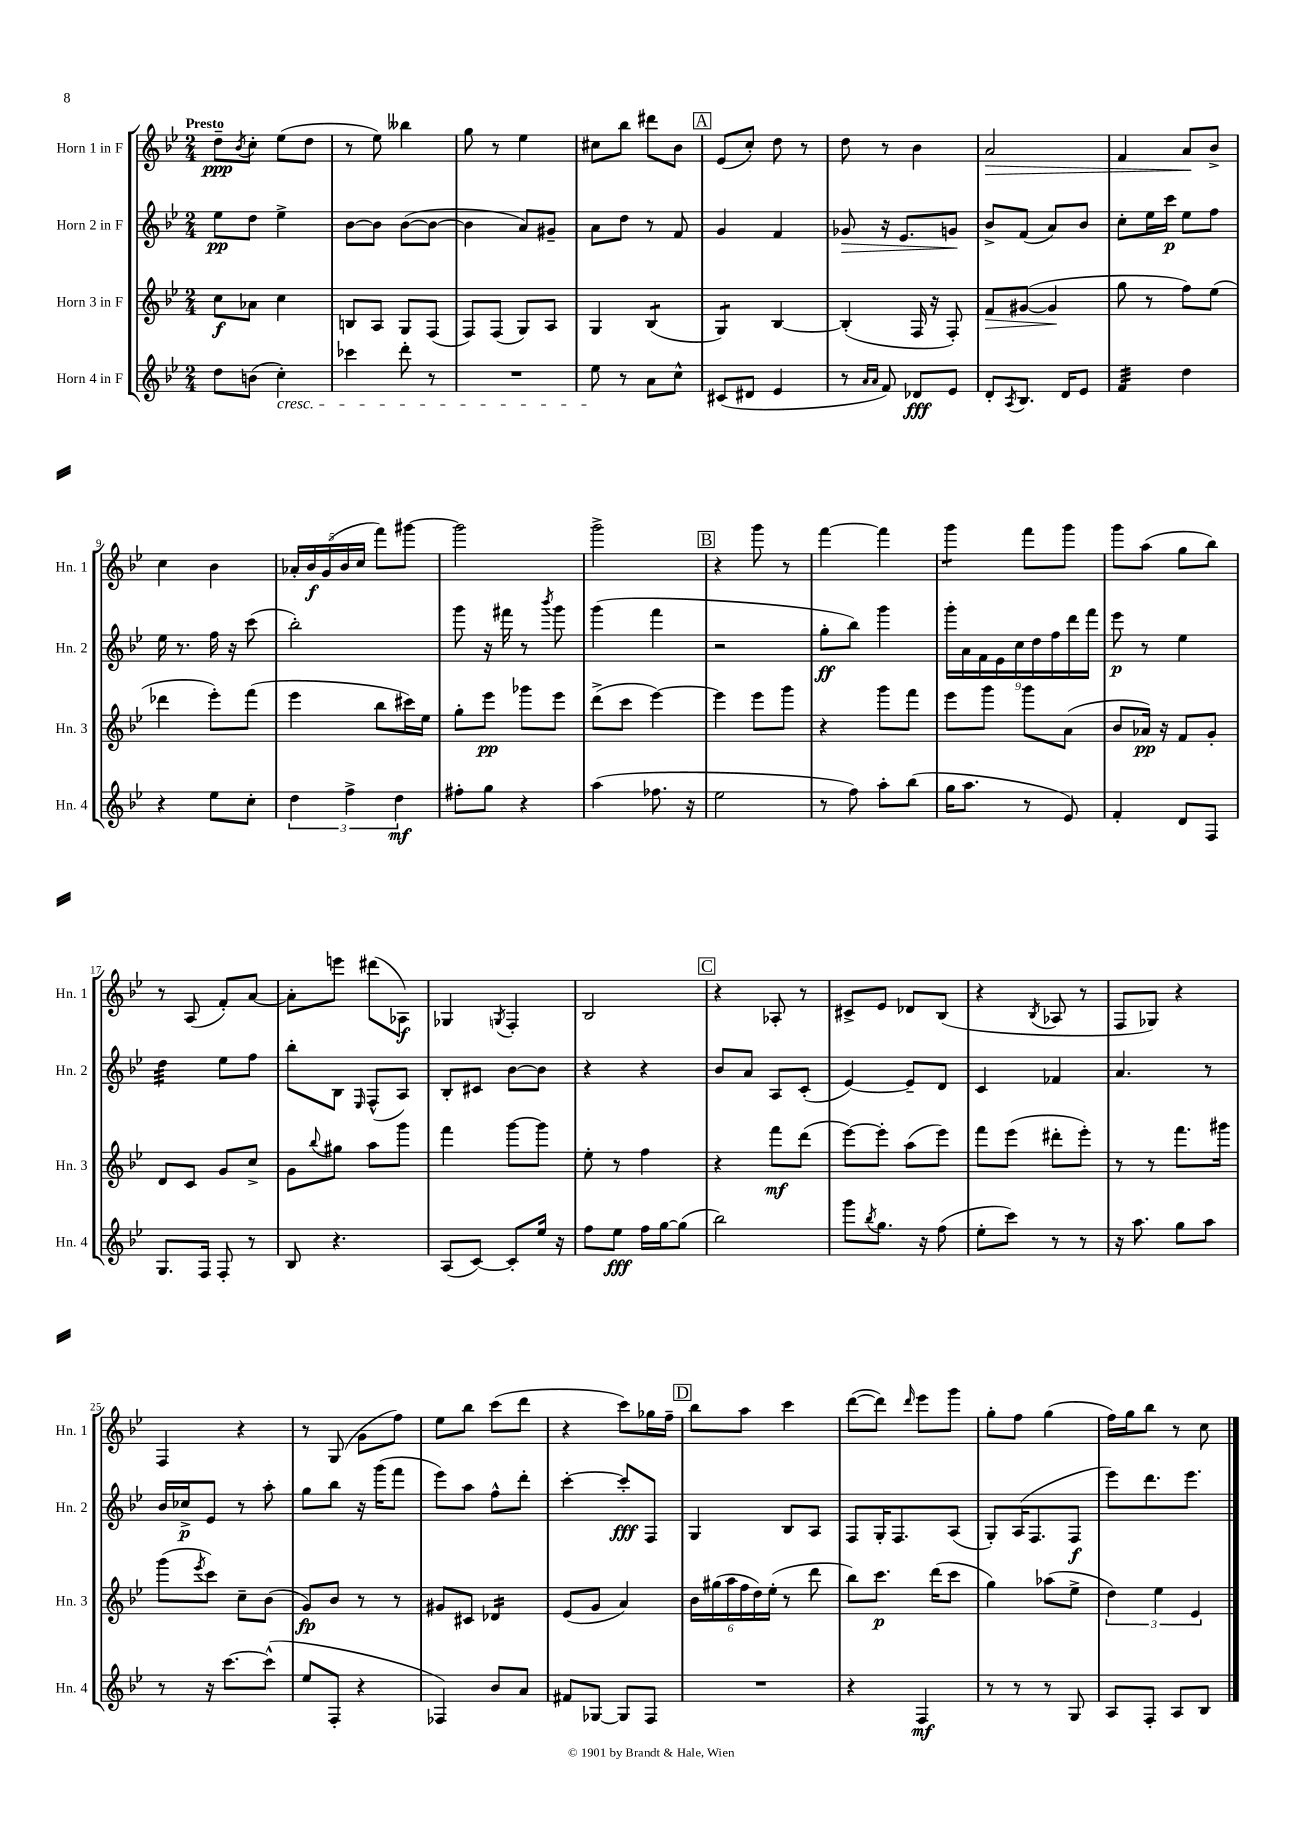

**kern	**kern	**kern	**kern
*staff4	*staff3	*staff2	*staff1
*clefG2	*clefG2	*clefG2	*clefG2
*k[b-e-]	*k[b-e-]	*k[b-e-]	*k[b-e-]
*M2/4	*M2/4	*M2/4	*M2/4
8dd\L	8cc\L	8ee-\L	8dd~\L
.	.	.	8qb-/
(8b\J	8a-\J	8dd\J	8cc'\J
4cc'\)	4cc\	4ee-^\	(8ee-\L
.	.	.	8dd\J
=	=	=	=
4ccc-\	8B/L	[8b-\L	8r
.	8A/J	8b-\]J	8ee-\)
8ddd'\	8G/L	([8b-\L	4bb--\
8r	(8F/J	8b-\_J	.
=	=	=	=
2r	8F/L)	4b-\]	8gg\
.	(8F/J	.	8r
.	8G/L)	8a/L)	4ee-\
.	8A/J	8g#~/J	.
=	=	=	=
8ee-\	4G/	8a\L	8cc#\L
8r	.	8dd\J	8bb-\J
8a\L	(4B-/	8r	8ddd#\L
8cc^^\J	.	8f/	8b-\J
=	=	=	=
(8c#/L	4G/)	4g/	(8e-/L
8d#/J	.	.	8cc'/J)
4e-/	[4B-/	4f/	8dd\
.	.	.	8r
=	=	=	=
8r	(4B-'/]	8g-/	8dd\
16qqa/LL	.	.	.
16qqa/JJ	.	.	.
8f/)	.	16r	8r
.	.	8.e-/L	.
8d-/L	16F/	.	4b-\
.	16r	.	.
8e-/J	8F'/)	8g/J	.
=	=	=	=
8d'/L	8f/L	8b-^/L	2a/
8qA/	.	.	.
8.B-/J	([8g#/J	(8f/J	.
.	4g#/]	8a/L)	.
16d/LK	.	.	.
8e-/J	.	8b-/J	.
=	=	=	=
4f/	8gg\	8cc'\L	4f/
.	8r	16ee-\L	.
.	.	16ccc\JJ	.
4dd\	8ff\L)	8ee-\L	8a/L
.	(8ee-\J	8ff\J	8b-^/J
=	=	=	=
4r	4ddd-\	16ee-\	4cc\
.	.	8.r	.
8ee-\L	8eee-'\L)	16ff\	4b-\
.	.	16r	.
8cc'\J	(8fff\J	(8ccc\	.
=	=	=	=
6dd\	4eee-\	2bb-'\)	20a-'/LL
.	.	.	20b-/
.	.	.	(20g/
.	.	.	20b-/
6ff^\	.	.	.
.	.	.	20cc/JJ
.	8bb-\L	.	8fff\L)
6dd\	.	.	.
.	16ccc#\L)	.	[8ggg#\J
.	16ee-\JJ	.	.
=	=	=	=
8ff#'\L	8gg'\L	8ggg\	2ggg#\]
8gg\J	8eee-\J	16r	.
.	.	16fff#\	.
4r	8ggg-\L	8r	.
.	.	8qbbb-/	.
.	8eee-\J	8ggg\	.
=	=	=	=
(4aa\	(8ddd^\L	(4ggg\	2ggg^\
.	8ccc\J	.	.
8.ff-\	[4eee-\)	4fff\	.
16r	.	.	.
=	=	=	=
2ee-\	4eee-\]	2r	4r
.	8eee-\L	.	8ggg\
.	8ggg\J	.	8r
=	=	=	=
8r	4r	8gg'\L	[4fff\
8ff\)	.	8bb-\J)	.
8aa'\L	8ggg\L	4ggg\	4fff\]
(8bb-\J	8fff\J	.	.
=	=	=	=
16gg\LK	8eee-\L	18ggg'\LL	4ggg\
.	.	18a\	.
8.aa\J	.	.	.
.	.	18f\	.
.	8ggg\J	.	.
.	.	18e-\	.
.	.	18cc\	.
8r	8ggg\L	.	8fff\L
.	.	18dd\	.
.	.	18ff\	.
8e-/)	(8a\J	.	8ggg\J
.	.	18ddd\	.
.	.	18fff\JJ	.
=	=	=	=
4f'/	8b-/L	8eee-\	8ggg\L
.	16a-/Jk)	8r	(8aa\J
.	16r	.	.
8d/L	8f/L	4ee-\	8gg\L
8F/J	8g'/J	.	8bb-\J)
=	=	=	=
8.G/L	8d/L	4dd\	8r
.	8c/J	.	(8A/
16F/Jk	.	.	.
8F'/	8g/L	8ee-\L	8f'/L)
8r	8cc^/J	8ff\J	[8a/J
=	=	=	=
8B-/	8g\L	8bb-'\L	8a'\]L
.	8qqbb-/	.	.
4.r	8gg#\J	8B-\J	8eee\J
.	.	16qqE-/	.
.	8aa\L	(8F^^/L	(8ddd#\L
.	8ggg\J	8A/J)	8A-\J)
=	=	=	=
(8A/L	4fff\	8B-'/L	4G-/
[8c/J)	.	8c#/J	.
.	.	.	8qG/
8c'/]L	[8ggg\L	[8b-\L	4F'/
16ee-/Jk	8ggg\]J	8b-\]J	.
16r	.	.	.
=	=	=	=
8ff\L	8ee-'\	4r	2B-/
8ee-\J	8r	.	.
16ff\LL	4ff\	4r	.
[16gg\J	.	.	.
(8gg\]J	.	.	.
=	=	=	=
2bb-\)	4r	8b-/L	4r
.	.	8a/J	.
.	8fff\L	8A/L	8A-'/
.	(8ddd\J	(8c'/J	8r
=	=	=	=
8ggg\L	[8eee-\L)	[4e-/)	8c#^/L
8qbb-/	.	.	.
8.gg\J	8eee-'\]J	.	8e-/J
.	(8aa\L	8e-~/]L	8d-/L
16r	.	.	.
(8ff\	8eee-\J)	8d/J	(8B-/J
=	=	=	=
8ee-'\L	8fff\L	4c/	4r
8ccc\J)	(8eee-\J	.	.
.	.	.	8qB-/
8r	8ddd#'\L	4f-/	8A-/
8r	8eee-'\J)	.	8r
=	=	=	=
16r	8r	4.a/	8F/L
8.aa\	.	.	.
.	8r	.	8G-/J)
8gg\L	8.fff\L	.	4r
8aa\J	.	8r	.
.	16ggg#\Jk	.	.
=	=	=	=
8r	(8ggg\L	16b-/LL	4F/
.	.	16cc-^/J	.
.	8qeee-/	.	.
16r	8ccc\J)	8e-/J	.
[8.ccc\L	.	.	.
.	8cc~\L	8r	4r
(8ccc^^\]J	(8b-\J	8aa'\	.
=	=	=	=
8ee-/L	8g/L)	8gg\L	8r
8F'/J	8b-/J	8bb-\J	(8G/
4r	8r	16r	8g\L
.	.	(16ggg\LK	.
.	8r	8fff\J	8ff\J)
=	=	=	=
4F-/)	8g#/L	8eee-\L)	8ee-\L
.	8c#/J	8aa\J	8bb-\J
8b-/L	4d-/	8ff^^\L	(8ccc\L
8a/J	.	8ddd'\J	8ddd\J
=	=	=	=
8f#/L	(8e-/L	[4ccc'\	4r
[8G-/J	8g/J	.	.
8G-/]L	4a/)	8ccc'/]L	8ccc\L)
8F/J	.	8F/J	16gg-\L
.	.	.	16ff~\JJ
=	=	=	=
2r	24b-\LL	4G/	8bb-\L
.	(24gg#\	.	.
.	24aa\	.	.
.	24ff\	.	8aa\J
.	24dd\)	.	.
.	(24ee-'\JJ	.	.
.	8r	8B-/L	4ccc\
.	8ddd\	8A/J	.
=	=	=	=
4r	8bb-\L)	8F/L	([8ddd\L
.	8.ccc\J	16G'/K	8ddd\]J)
.	.	8.F/	.
.	.	.	16qqddd/
4F/	.	.	8eee-\L
.	(16ddd\LK	.	.
.	8ccc\J	(8A/J	8ggg\J
=	=	=	=
8r	4gg\)	8G'/L)	8gg'\L
8r	.	(16A/K	8ff\J
.	.	8.F/	.
8r	(8aa-\L	.	(4gg\
8G/	8ee-^\J	8F/J	.
=	=	=	=
8A/L	6dd\)	8eee-\L)	16ff\LL)
.	.	.	16gg\J
8F'/J	.	8.ddd\	8bb-\J
.	6ee-\	.	.
8A/L	.	.	8r
.	.	8.eee-\J	.
.	6e-/	.	.
8B-/J	.	.	8cc\
==	==	==	==
*-	*-	*-	*-
